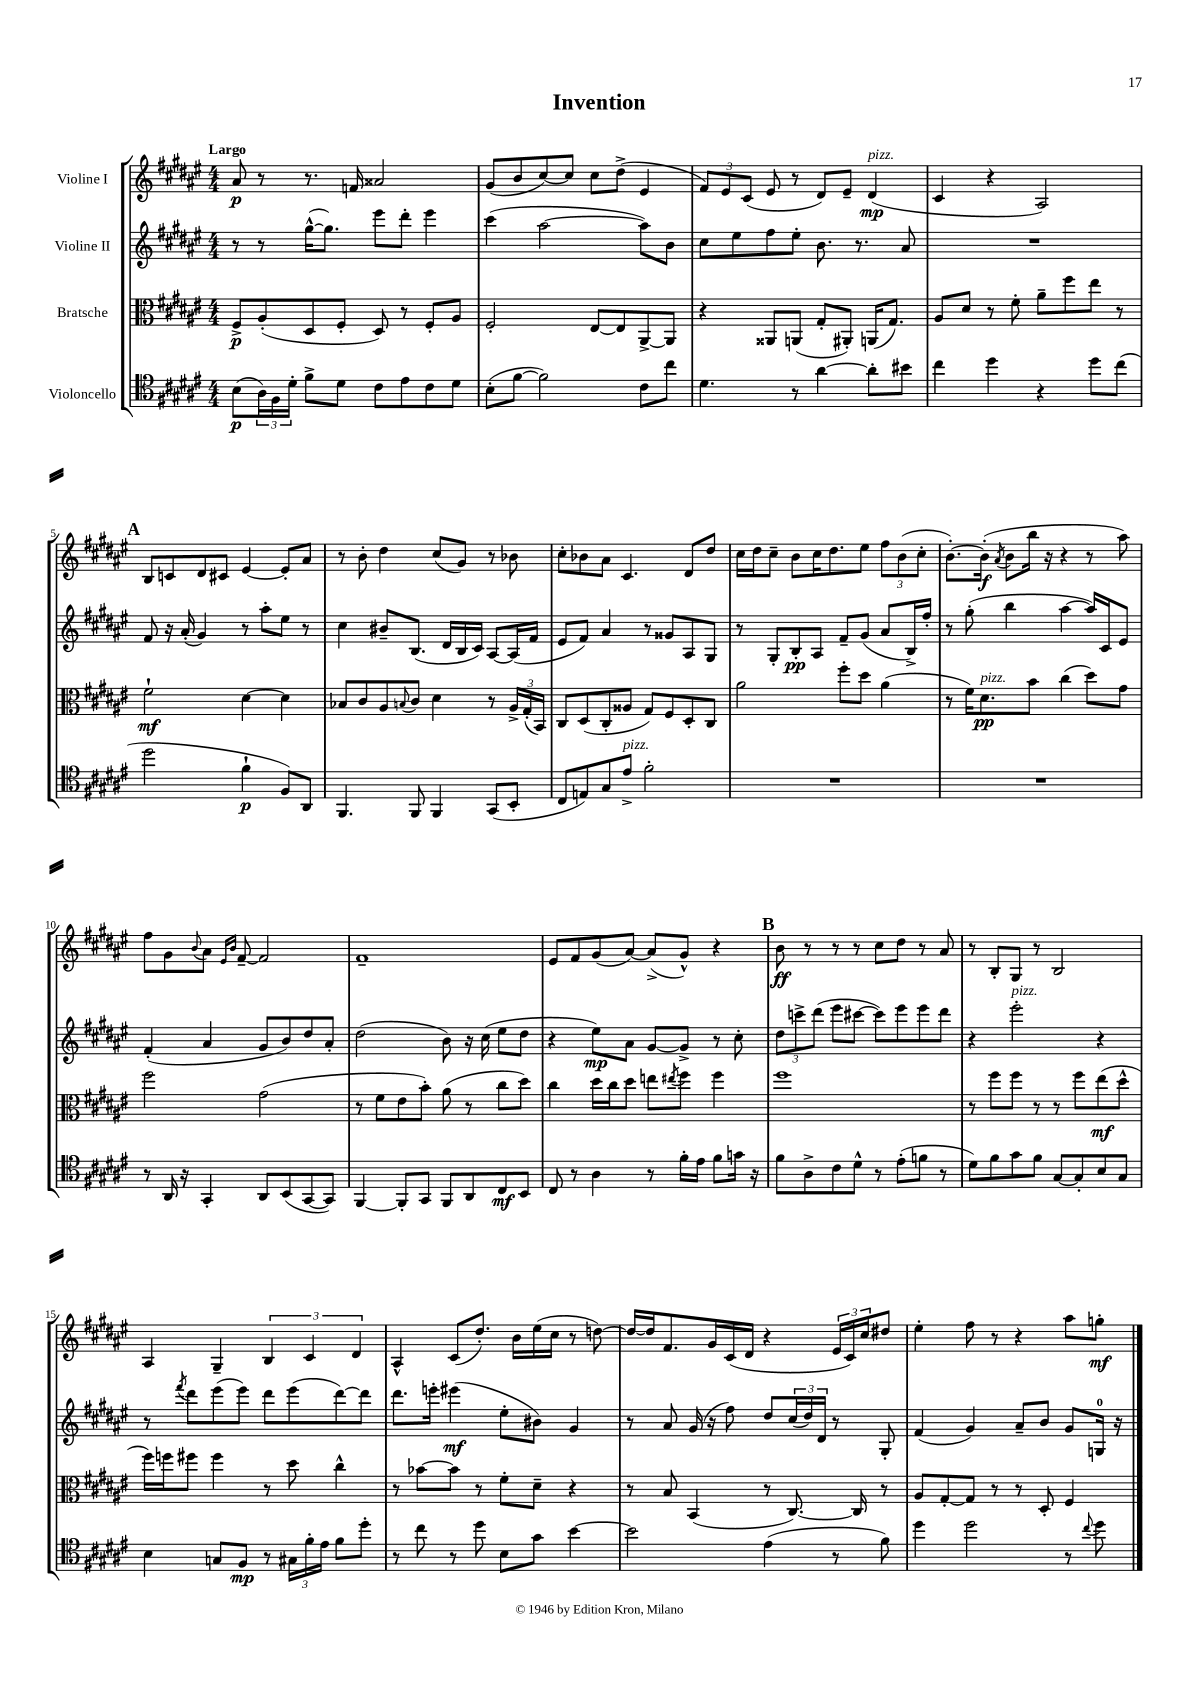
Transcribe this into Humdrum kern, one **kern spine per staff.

**kern	**kern	**kern	**kern
*staff4	*staff3	*staff2	*staff1
*clefC4	*clefC3	*clefG2	*clefG2
*k[f#c#g#d#a#e#]	*k[f#c#g#d#a#e#]	*k[f#c#g#d#a#e#]	*k[f#c#g#d#a#e#]
*M4/4	*M4/4	*M4/4	*M4/4
(8B	8F#^	8r	8a#
24A#)	(8A#'	8r	8r
24F#	.	.	.
24d#'	.	.	.
8f#^	8D#	([16gg#^^	8.r
.	.	8.gg#])	.
8d#	8F#'	.	.
.	.	.	16f
8c#	8D#)	8eee#	2a##
8e#	8r	8ddd#'	.
8c#	8F#'	4eee#	.
8d#	8A#	.	.
=	=	=	=
(8B'	2F#'	(4ccc#	(8g#
[8f#	.	.	8b
2f#])	.	[2aa#	[8cc#)
.	.	.	8cc#]
.	[8E#	.	8cc#
.	8E#]	.	(8dd#^
8c#	[8AA#^	8aa#])	4e#
8cc#	8AA#]	8b	.
=	=	=	=
4.d#	4r	8cc#	12f#)
.	.	.	12e#
.	.	8ee#	.
.	.	.	(12c#
.	8AA##	8ff#	8e#
8r	(8AA	8ee#'	8r
[4a#	8G#'	8.b	8d#)
.	8AA#')	.	8e#~
.	.	8.r	.
8a#']	(16AA	.	(4d#
.	8.G#)	.	.
8b#	.	8a#	.
=	=	=	=
4cc#	8A#	1r	4c#
.	8d#	.	.
4dd#	8r	.	4r
.	8f#'	.	.
4r	8a#~	.	2A#)
.	8ff#	.	.
8dd#	8ee#	.	.
(8cc#	8r	.	.
=	=	=	=
2dd#	2f#`	8f#	8B
.	.	16r	8c
.	.	(16a#'	.
.	.	4g#)	8d#
.	.	.	8c#
4f#`	[4d#	8r	[4e#
.	.	8aa#'	.
8F#)	4d#]	8ee#	8e#']
8AA#	.	8r	8a#
=	=	=	=
4.FF#	8B-	4cc#	8r
.	8c#	.	8b'
.	8A#	8b#~	4dd#
.	8qqB	.	.
8FF#	8c#	(8.B	.
4FF#	4d#	.	(8cc#
.	.	16d#	.
.	.	16B	8g#)
.	.	16c#)	.
(8GG#	8r	[8A#	8r
8BB'	24A#^	(16A#]	8b-
.	(24G#'	.	.
.	.	16f#	.
.	24BB)	.	.
=	=	=	=
8C#	8C#	8e#	8cc#'
8E)	(8D#	8f#)	8b-
8G#	8C#'	4a#	8a#
8e#^	8A##	.	4.c#
2f#'	8G#)	8r	.
.	8F#	8g##	.
.	8D#'	8A#	8d#
.	8C#	8G#	8dd#
=	=	=	=
1r	2a#	8r	16cc#
.	.	.	16dd#
.	.	8G#'	8cc#~
.	.	8B'	8b
.	.	8A#	16cc#
.	.	.	8.dd#
.	8ff#'	8f#~	.
.	8dd#	(8g#	8ee#
.	(4a#	8a#	12ff#
.	.	.	(12b
.	.	16B^)	.
.	.	.	12cc#'
.	.	16ff#'	.
=	=	=	=
1r	8r	8r	[8.b')
.	16f#)	(8gg#'	.
.	8.d#	.	(16b']
.	.	.	8qa#
.	.	4bb	8b
.	8b	.	16bb
.	.	.	16r
.	(4cc#	[4aa#	4r
.	8dd#)	16aa#])	8r
.	.	16c#	.
.	8g#	8e#	8aa#)
=	=	=	=
8r	2ff#	(4f#'	8ff#
16AA#	.	.	8g#
16r	.	.	.
.	.	.	8qqb
4GG#'	.	4a#	8a#
.	.	.	16qqe#
.	.	.	16qqb
.	.	.	[8f#~
8AA#	(2g#	8g#	2f#]
(8BB	.	8b)	.
[8GG#	.	8dd#	.
8GG#])	.	8a#'	.
=	=	=	=
[4FF#	8r	(2dd#	1f#~
.	8f#	.	.
8FF#']	8e#	.	.
8GG#	8b')	.	.
8FF#	(8a#	8b)	.
8AA#	8r	16r	.
.	.	(16cc#	.
8C#	8cc#	8ee#	.
8BB	8dd#)	8dd#	.
=	=	=	=
8C#	4cc#	4r	8e#
8r	.	.	8f#
4A#	16dd#	8ee#)	(8g#
.	16cc#	.	.
.	8dd#	8a#	[8a#)
8r	8ee	[8g#	(8a#^]
.	8qee#	.	.
16f#'	8ff#	8g#^]	8g#^^)
16e#	.	.	.
8f#	4ff#	8r	4r
16g	.	8cc#'	.
16r	.	.	.
=	=	=	=
8f#	1ff#	12dd#	8b
.	.	12ccc^	.
8A#^	.	.	8r
.	.	(12ddd#	.
8c#	.	8eee#	8r
8d#^^	.	[8ccc#	8r
8r	.	8ccc#])	8cc#
(8e#'	.	8eee#	8dd#
8f	.	8eee#	8r
8r	.	8ddd#	8a#
=	=	=	=
8d#)	8r	4r	8r
8f#	8ff#	.	8B'
8g#	8ff#	2eee#'	8G#
8f#	8r	.	8r
[8G#	8r	.	2B
8G#']	8ff#	.	.
8B	(8ee#	4r	.
8G#	8dd#^^	.	.
=	=	=	=
4B	16ff#)	8r	4A#
.	16ff	.	.
.	.	8qfff#	.
.	8ff#	8ddd#	.
8G	4ff#	(8eee#	4G#~
8F#	.	8eee#)	.
8r	8r	8ddd#	6B
24G#	8dd#	(8eee#	.
24f#'	.	.	6c#
24e#	.	.	.
8f#	4cc#^^	[8ddd#)	.
.	.	.	6d#
8dd#'	.	8ddd#]	.
=	=	=	=
8r	8r	8.ddd#	4A#^^
8cc#	[8b-	.	.
.	.	16eee'	.
8r	8b-]	(4eee#	(8c#
8dd#	8r	.	8.dd#')
8B	8f#'	8ee#'	.
.	.	.	16b
8g#	8d#~	8b#)	(16ee#
.	.	.	16cc#
[4b	4r	4g#	8r
.	.	.	[8dd)
=	=	=	=
2b]	8r	8r	16dd_
.	.	.	16dd]
.	8B	8a#	8.f#
.	(4BB	(16g#	.
.	.	16r	16g#
.	.	8ff#)	(16c#
.	.	.	16d#
(4e#	8r	8dd#	4r
.	[8.C#)	(24cc#	.
.	.	24dd#)	.
.	.	24d#	.
8r	.	8r	24e#
.	.	.	24c#)
.	16C#]	.	.
.	.	.	24cc#
8f#)	8r	8G#'	8dd#
=	=	=	=
4dd#	8A#	(4f#	4ee#'
.	[8G#'	.	.
2dd#	8G#]	4g#)	8ff#
.	8r	.	8r
.	8r	8a#~	4r
.	8D#'	8b	.
8r	4F#	8g#	8aa#
8qqcc#	.	.	.
8dd#	.	16G	8gg'
.	.	16r	.
==	==	==	==
*-	*-	*-	*-
